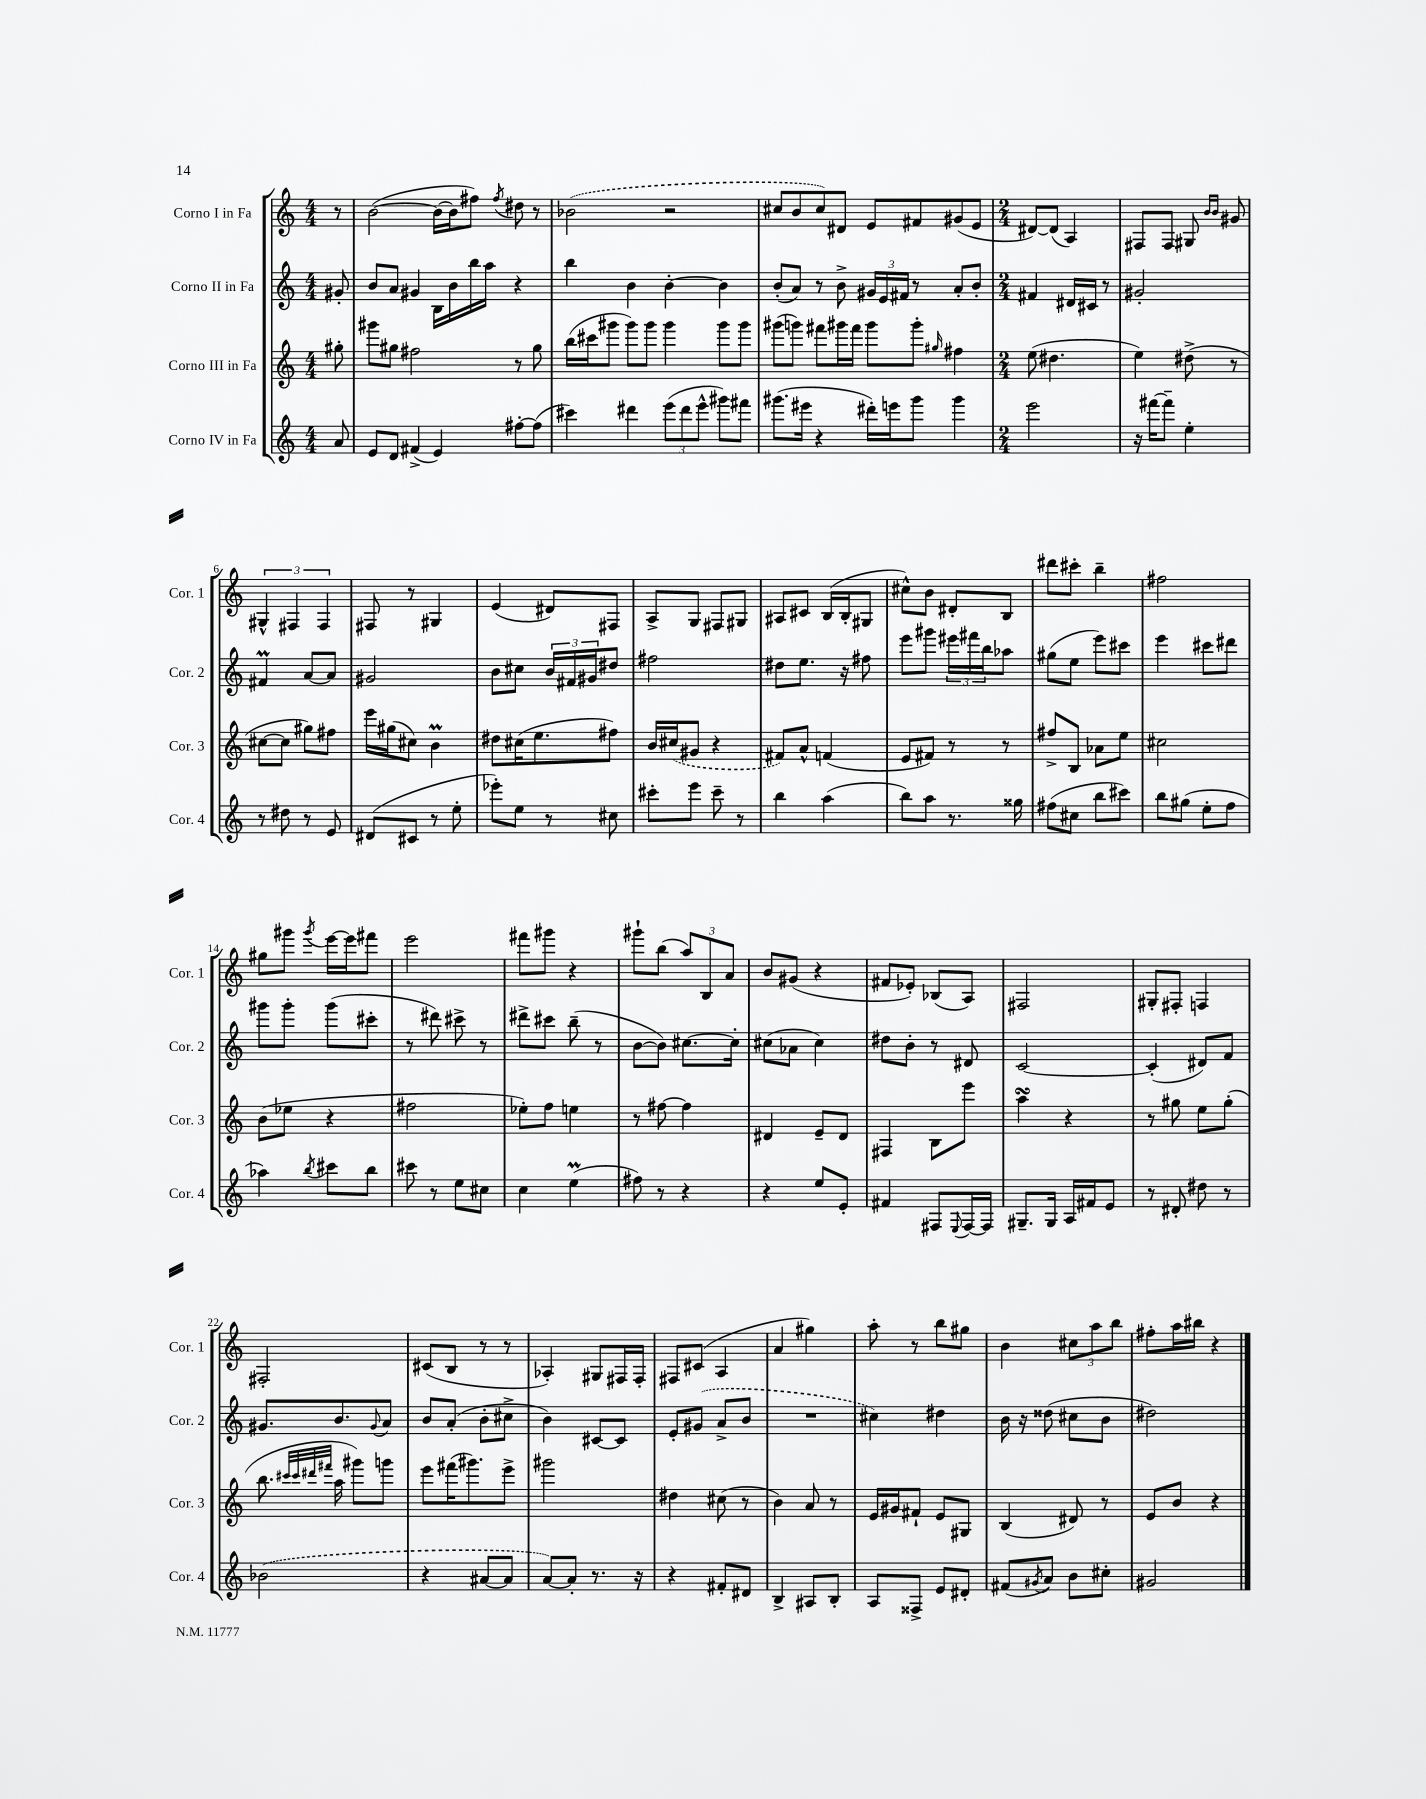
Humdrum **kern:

**kern	**kern	**kern	**kern
*part4	*part3	*part2	*part1
*staff4	*staff3	*staff2	*staff1
*I"Corno IV in Fa	*I"Corno III in Fa	*I"Corno II in Fa	*I"Corno I in Fa
*I'Cor. 4	*I'Cor. 3	*I'Cor. 2	*I'Cor. 1
*clefG2	*clefG2	*clefG2	*clefG2
*k[]	*k[]	*k[]	*k[]
*M4/4	*M4/4	*M4/4	*M4/4
=	=	=	=
8a/	8gg#X'\	8g#X'/	8r
=1	=1	=1	=1
8e/L	8ggg#X\L	8b/L	([2b\
8d/J	8gg#X\J	8a/J	.
(4f#X^/	2ff#X\	4g#X/	.
4e/)	.	16B\LL	16b\LL_
.	.	16b\	16b\J]
.	.	16bb\	8ff#X\J)
.	.	16aa\JJ	.
.	.	.	8qff#/
[8ff#X'\L	8r	4r	8dd#X\
(8ff#\J]	8gg#\	.	8r
=2	=2	=2	=2
4ccc#X\)	(16bb\LL	4bb\	(2b-X\
.	16ccc#X\J	.	.
.	8ggg#X\J	.	.
4ddd#X\	8ggg#\L)	4b\	.
.	8ggg#\J	.	.
(12eee\L	4ggg#\	[4b'\	2r
12ddd#\	.	.	.
12eee^^\J	.	.	.
8ggg#X\L)	8ggg#\L	4b\]	.
8fff#X\J	8ggg#\J	.	.
=3	=3	=3	=3
(8.ggg#X\L	(8ggg#X\L	(8b'/L	8cc#X/L
.	8gggn\J)	8a/J)	8b/
16eee#X\Jk	.	.	.
4r	8fff#X\L	8r	8cc#/)
.	16ggg#X\L	8b^\	8d#X/J
.	16fff#\JJ	.	.
16ddd#X'\LL)	8ggg#\L	24g#X/LL	8e/L
.	.	24e/	.
16eeen\J	.	.	.
.	.	24f#X/JJ	.
8ggg#\J	8ggg#'\J	8r	8f#X/
.	16qqgg#X/	.	.
4ggg#\	4ff#X\	8a'/L	(8g#X/
.	.	8b'/J	8e/J
=4	=4	=4	=4
*M2/4	*M2/4	*M2/4	*M2/4
2eee\	(8ee\	4f#X/	[8d#X/L)
.	4.dd#X\	.	(8d#/J]
.	.	16d#X/LL	4A/)
.	.	16c#X/JJ	.
.	.	8r	.
=5	=5	=5	=5
16r	4ee\)	2g#X'/	8F#X/L
[16fff#X\KL	.	.	.
8fff#~\J]	.	.	8F#/J
4ee'\	(8dd#X^\	.	8G#X/
.	.	.	16qqb/LL
.	.	.	16qqb/JJ
.	8r	.	8g#X/
!!LO:LB:g=z
=6	=6	=6	=6
8r	[8cc#X\L	4f#Xm/	6G#X^^/
8dd#X\	8cc#\J]	.	.
.	.	.	6F#X/
8r	8gg#X\L)	[8a/L	.
.	.	.	6F#/
8e/	8ff#X\J	8a/J]	.
=7	=7	=7	=7
(8d#X/L	16eee\LL	2g#X/	8F#X/
.	(16gg#X\J	.	.
8c#X/J	8cc#X\J)	.	8r
8r	4bm\	.	4G#X/
8ee'\	.	.	.
=8	=8	=8	=8
8eee-X'\L)	8dd#X\L	8b\L	(4e/
8ee\J	(16cc#X\K	8cc#X\J	.
.	8.ee\	.	.
8r	.	24b/LL	8d#X/L)
.	.	24f#X/	.
.	.	24g#X/J	.
8cc#X\	8ff#X\J)	8dd#X/J	8F#X/J
=9	=9	=9	=9
8ccc#X'\L	16b/LL	2ff#X\	8A^/L
.	(16cc#X/J	.	.
8eee\J	8g#X/J	.	8G/J
8ccc#~\	4r	.	8F#X/L
8r	.	.	8G#X/J
=10	=10	=10	=10
4bb\	8f#X/L)	8dd#X\L	8A#X/L
.	8a^^/J	8.ee\J	8c#X/J
(4aa\	(4fn/	.	(16B/LL
.	.	16r	16B'/J
.	.	8ff#X\	8G#X/J
=11	=11	=11	=11
8bb\L)	8e/L	8eee\L	8cc#X^^\L)
8aa\J	8f#X/J)	8ggg#X\J	8b\J
8.r	8r	24eee#X\LL	8d#X'/L
.	.	24fff#X\	.
.	.	24bb\J	.
.	8r	8aa-X\J	8B/J
16gg##X\	.	.	.
=12	=12	=12	=12
(8ff#X\L	8ff#X^/L	(8gg#X\L	8ddd#X\L
8cc#X\J	8B/J	8ee\J	8ccc#X'\J
8bb\L	8a-X\L	8eee\L)	4bb~\
8ccc#X\J)	8ee\J	8ccc#X\J	.
=13	=13	=13	=13
8bb\L	2cc#X\	4eee\	2ff#X\
(8gg#X\J	.	.	.
8ee'\L	.	8ccc#X\L	.
8ff\J	.	8ddd#X\J	.
!!LO:LB:g=z
=14	=14	=14	=14
4aa-X\)	(8b\L	8ggg#X\L	8gg#X\L
.	8ee-X\J	8ggg#'\J	8ggg#X\J
8qbb/	.	.	8qggg#/
8ccc#X\L	4r	(8ggg#\L	[16eee\LL
.	.	.	16eee\J]
8bb\J	.	8ccc#X'\J	8fff#X\J
=15	=15	=15	=15
8ccc#X\	2ff#X\	8r	2eee\
8r	.	8ddd#X\)	.
8ee\L	.	8ccc#X^\	.
8cc#X\J	.	8r	.
=16	=16	=16	=16
4cc\	8ee-X'\L)	8ddd#X^\L	8fff#X\L
.	8ff\J	8ccc#X\J	8ggg#X\J
(4eem\	4een\	(8bb~\	4r
.	.	8r	.
=17	=17	=17	=17
8ff#X\)	8r	[8b\L	8ggg#X`\L
8r	[8ff#X\	8b\J])	(8bb\J
4r	4ff#\]	[8.cc#X\L	12aa/L)
.	.	.	12B/
.	.	.	12a/J
.	.	16cc#'\Jk]	.
=18	=18	=18	=18
4r	4d#X/	(8cc#X\L	8b/L
.	.	8a-X\J	(8g#X/J
8ee/L	8e~/L	4cc#\)	4r
8e'/J	8d#/J	.	.
=19	=19	=19	=19
4f#X/	4F#X/	8dd#X\L	8f#X/L
.	.	8b'\J	8e-X'/J)
8F#X/L	8B\L	8r	(8B-X/L
8qqE/	.	.	.
[16F#/L	8eee\J	8d#X/	8A/J)
16F#/JJ]	.	.	.
=20	=20	=20	=20
8.G#X~/L	4aasSSS\	[2c/	2F#X/
16G#/Jk	.	.	.
16A/LL	4r	.	.
16f#X/J	.	.	.
8e/J	.	.	.
=21	=21	=21	=21
8r	8r	(4c'/]	8G#X'/L
8d#X'/	8gg#X\	.	8F#X'/J
8dd#X\	8ee\L	8d#X/L)	4Fn/
8r	(8gg#'\J	8f/J	.
!!LO:LB:g=z
=22	=22	=22	=22
(2b-X\	8.bb\	8.g#X/L	2F#X'/
.	32qqccc#X/LLL	.	.
.	32qqccc#/	.	.
.	32qqddd#X/	.	.
.	32qqfff#X/JJJ	.	.
.	16aa\	8.b/	.
.	8ggg#X\L)	.	.
.	.	8qqg#/	.
.	8gggn\J	8a/J	.
=23	=23	=23	=23
4r	8eee\L	8b/L	(8c#X/L
.	(16fff#X\K	(8a'/J	8B/J
.	8.ggg#X\)	.	.
[8a#X/L	.	8b'\L	8r
8a#/J]	8eee^\J	8cc#X^\J	8r
=24	=24	=24	=24
[8a/L)	2ggg#X\	4b\)	4A-X'/)
8a'/J]	.	.	.
8.r	.	[8c#X/L	8G#X/L
.	.	8c#/J]	16F#X/L
16r	.	.	16F#'/JJ
=25	=25	=25	=25
4r	4dd#X\	8e'/L	8F#X/L
.	.	(8g#X/J	(8c#X/J
8f#X'/L	(8cc#X\	8a^/L	4A/
8d#X/J	8r	8b/J	.
=26	=26	=26	=26
4B^/	4b\)	2r	4a/
8A#X/L	8a/	.	4gg#X\)
8B'/J	8r	.	.
=27	=27	=27	=27
8A/L	16e/LL	4cc#X\)	8aa'\
.	16g#X/J	.	.
8F##X^/J	8f#X`/J	.	8r
8e/L	8e/L	4dd#X\	8bb\L
8d#X'/J	8G#X/J	.	8gg#X\J
=28	=28	=28	=28
(8f#X/L	(4B/	16b\	4b\
.	.	16r	.
8qg#X/	.	.	.
8a/J)	.	(8dd##X\	.
8b\L	8d#X/)	8cc#X\L	12cc#X\L
.	.	.	12aa\
8cc#X'\J	8r	8b\J	.
.	.	.	12bb\J
=29	=29	=29	=29
2g#X/	8e/L	2dd#X\)	8ff#X'\L
.	8b/J	.	16aa\L
.	.	.	16bb#X\JJ
.	4r	.	4r
==	==	==	==
*-	*-	*-	*-
